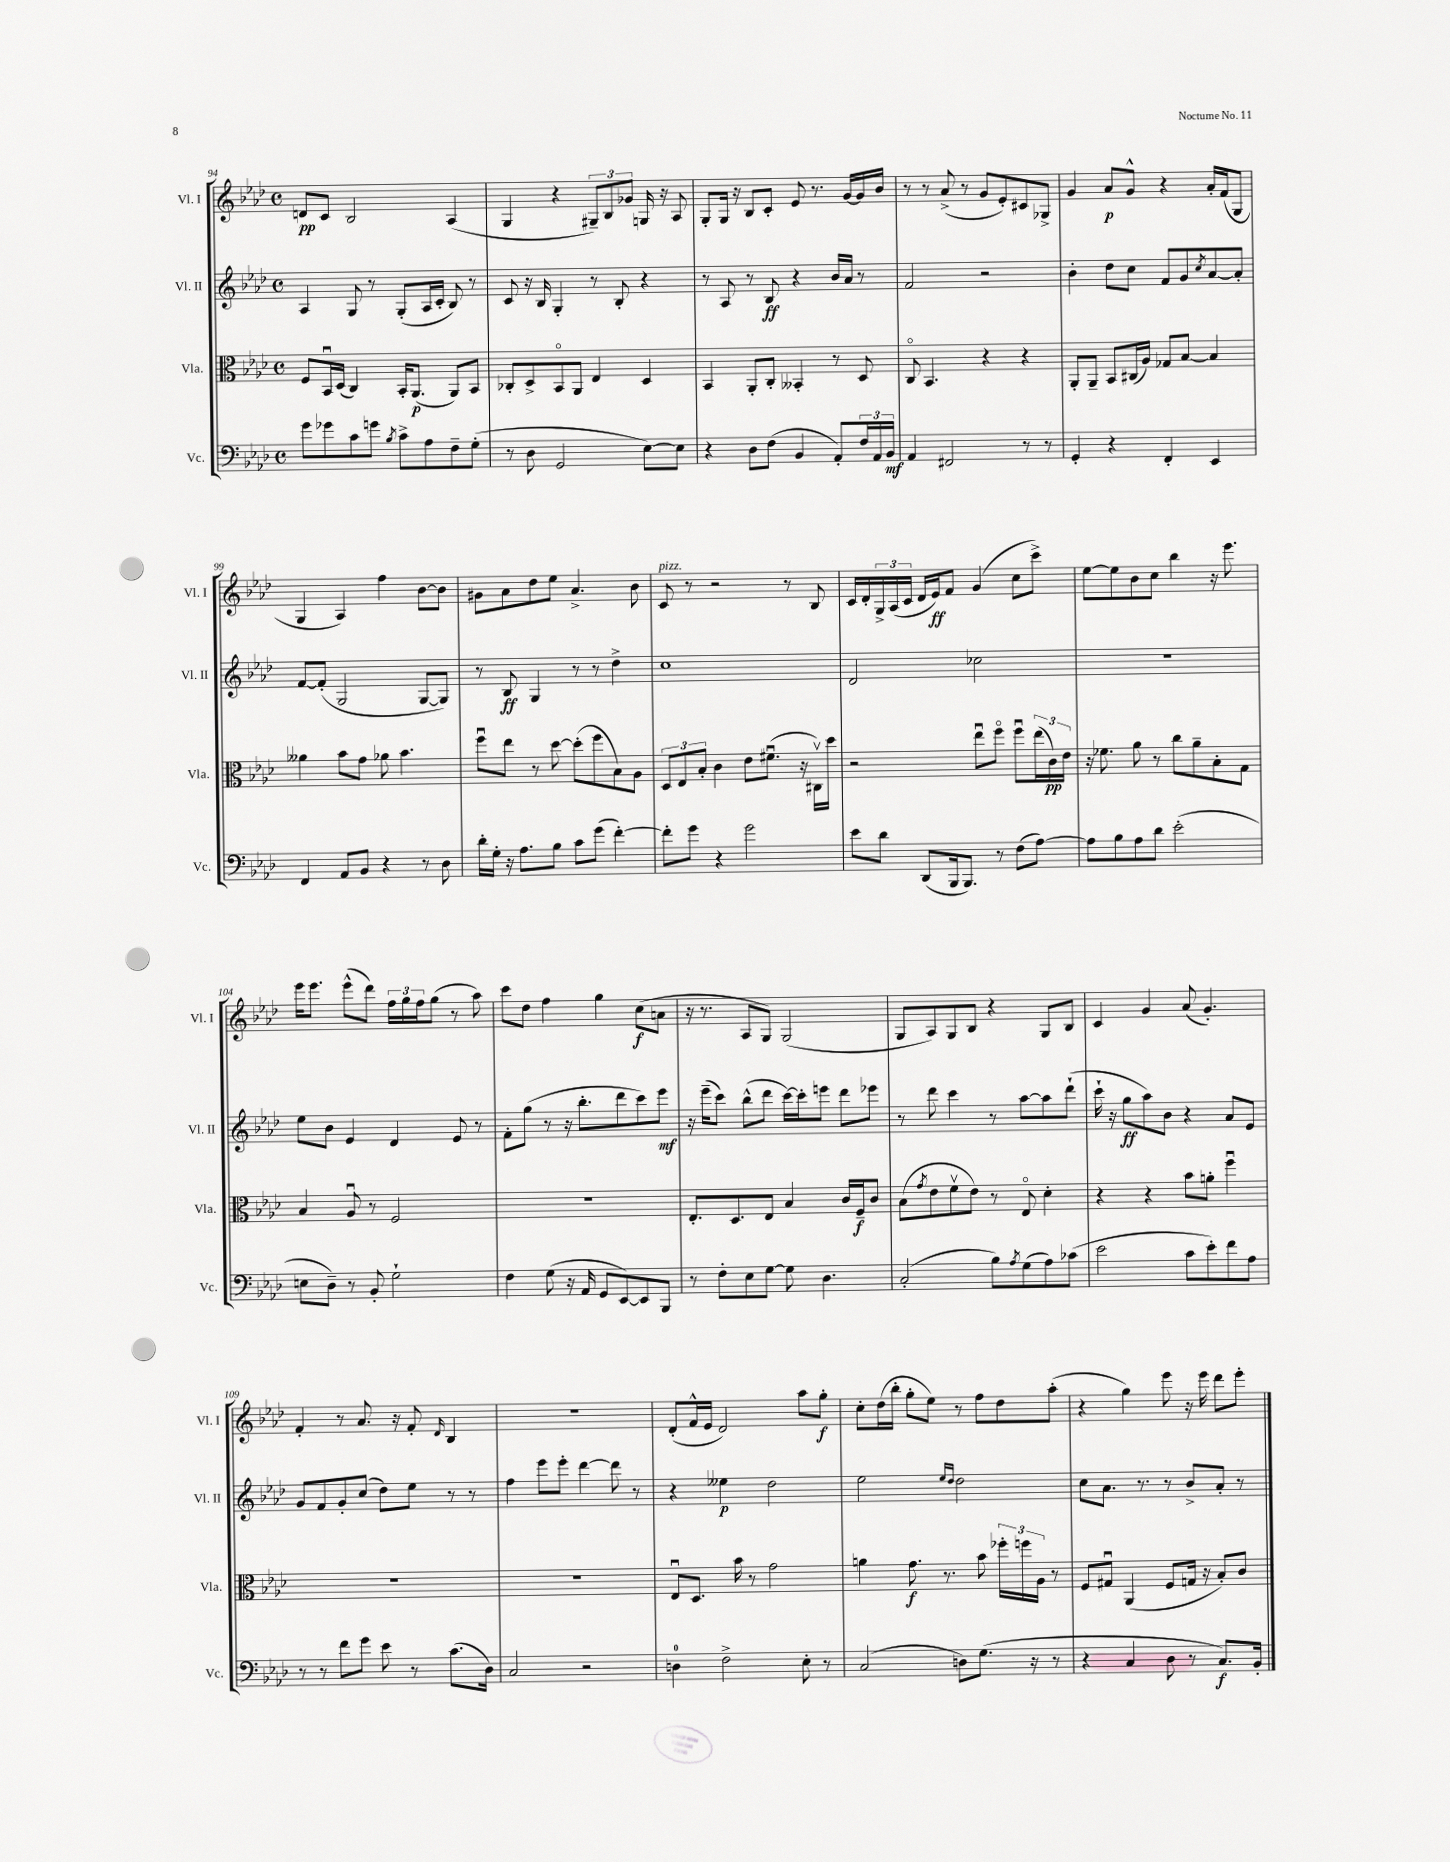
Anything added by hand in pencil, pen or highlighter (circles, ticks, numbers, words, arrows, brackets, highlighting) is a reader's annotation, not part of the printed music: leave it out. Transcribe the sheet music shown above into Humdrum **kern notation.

**kern	**kern	**kern	**kern
*staff4	*staff3	*staff2	*staff1
*clefF4	*clefC3	*clefG2	*clefG2
*k[b-e-a-d-]	*k[b-e-a-d-]	*k[b-e-a-d-]	*k[b-e-a-d-]
*M4/4	*M4/4	*M4/4	*M4/4
*met(c)	*met(c)	*met(c)	*met(c)
8g	8F	4A-	8d
8g-	16BB-u	.	8c
.	(16D-	.	.
8c	4C)	8G	2B-
8g	.	8r	.
8qB-	.	.	.
8c^	16BB-'	(8G'	.
.	(8.AA-	.	.
8A-	.	16A-	.
.	.	16c'	.
8F~	8AA-)	8B-)	(4A-
(8G'	8BB-	8r	.
=	=	=	=
8r	8C-'	8c	4G
8D-	8D-^	16r	.
.	.	16B-	.
2GG	8BB-o	4G'	4r
.	8AA-	.	.
.	4E-	8r	12G#~)
.	.	.	12B-
.	.	8B-'	.
.	.	.	12g-
[8E-)	4D-	4r	16G
.	.	.	16r
8E-]	.	.	8A-
=	=	=	=
4r	4BB-	8r	8G'
.	.	8A-	16G
.	.	.	16r
8D-	8AA-'	8r	8B-
(8F	8C'	8B-	8c'
4BB-	4BB--'	4r	8e-
.	.	.	8.r
8AA-')	8r	16b-	.
.	.	16a-	[16g
24F	8D-	8r	16g]
24AA-	.	.	.
.	.	.	16b-
24BB-	.	.	.
=	=	=	=
4AA-	8Co	2f	8r
.	4.BB-	.	8r
2FF#	.	.	(8a-^
.	.	.	8r
.	4r	2r	8g
.	.	.	8e-')
8r	4r	.	8c#
8r	.	.	8G-^
=	=	=	=
4GG'	8AA-'	4b-'	4g
.	8AA-~	.	.
4r	8BB-	8dd-	8a-
.	(16C#	8cc	8g^^
.	16A-)	.	.
4FF'	8G-	8f	4r
.	[8B-	8g	.
.	.	8qcc	.
4EE-	4B-]	[8a-	16a-'
.	.	.	(16f
.	.	8a-']	8G
=	=	=	=
4FF	4a--	[8f	4G
.	.	(8f']	.
8AA-	8b-	2G	4A-)
8BB-	8g	.	.
4r	8a-	.	4ff
.	4.b-	.	.
8r	.	[8G	[8b-
8D-	.	8G])	8b-]
=	=	=	=
16d-'	8ffu	8r	8g#
16G'	.	.	.
16r	8ee-	8B-	8a-
8.A-	.	.	.
.	8r	4G	8dd-
8B-	[8dd-	.	8ee-
8c	(8dd-']	8r	4.a-^
(8g	8ff	8r	.
[4f')	8B-)	4dd-^	.
.	8A-	.	8b-
=	=	=	=
8f']	12D-	1cc	8c
.	12E-	.	.
8g	.	.	8r
.	12B-'	.	.
4r	4c	.	2r
2g	8e-	.	.
.	(8.f#u	.	.
.	.	.	8r
.	16r	.	.
.	16C#v)	.	8B-
.	16dd-	.	.
=	=	=	=
8e-	2r	2d-	16c
.	.	.	16d-'
8d-	.	.	24G^
.	.	.	(24A-
.	.	.	24c
(8DD-	.	.	16d-
.	.	.	16e-)
16BBB-	.	.	8f
8.BBB-)	.	.	.
.	8ee-u	2cc-	(4g
8r	8ffo	.	.
(8F	8ffu	.	8cc
[8A-)	(24ee-	.	8ccc^)
.	24c)	.	.
.	24e-	.	.
=	=	=	=
8A-]	16r	1r	[8ee-
.	8.f-	.	.
8B-	.	.	8ee-]
8A-	8a-	.	8b-
8d-	8r	.	8cc
(2e-'	8cc	.	4bb-
.	8a-~	.	.
.	8B-'	.	16r
.	.	.	8.eee-
.	8G	.	.
=	=	=	=
8E	4B-	8ee-	16eee-
.	.	.	8.eee-
8D-~)	.	8b-	.
8r	8A-u	4e-	(8eee-^^
8BB-'	8r	.	8ddd-)
2G`	2F	4d-	24ff
.	.	.	24gg
.	.	.	24ff
.	.	.	(8gg
.	.	8e-	8r
.	.	8r	8aa-)
=	=	=	=
4F	1r	8f'	8ccc
.	.	(8gg	8dd-
(8G	.	8r	4ff
16r	.	16r	.
16AA-	.	8.bb-'	.
8GG	.	.	4gg
[8EE-)	.	8ddd-	.
8EE-]	.	8ccc)	(8cc
8BBB-	.	8eee-	8a
=	=	=	=
8r	8.E-'	16r	16r
.	.	(16eee-~	8.r
8F'	.	8ccc)	.
.	8.D-	.	.
8E-	.	(8bb-^^	8A-
[8G	8E-	8ddd-	8G)
8G]	4B-	[16ccc)	(2G
.	.	16ccc']	.
4.D-	.	8eee	.
.	16c	8ddd-	.
.	16F~	.	.
.	8c	8eee-	.
=	=	=	=
(2C'	(8B-	8r	8G
.	8qg	.	.
.	8e-	8ddd-	8A-)
.	8fv	4ccc	8G
.	8e-)	.	8B-
8B-)	8r	8r	4r
8qA-	.	.	.
(8G	8E-o	[8aa-	.
8A-)	4d-'	8aa-]	8G
(8c-	.	(8ddd-`	8B-
=	=	=	=
2e-	4r	16ccc`	4c
.	.	16r	.
.	.	8gg	.
.	4r	8aa-)	4g
.	.	8b-	.
8c	8b-	4r	(8a-
8e-')	8a'	.	4.g')
8f	4ffu	8a-	.
8A-	.	8e-	.
=	=	=	=
8r	1r	8g	4f'
8r	.	8f	.
8f	.	8g'	8r
8g	.	(8cc	8.a-
8e-	.	8dd-)	.
.	.	.	16r
8r	.	8ee-	8f'
.	.	.	16qqd-
(8.c	.	8r	4B-
.	.	8r	.
16D-)	.	.	.
=	=	=	=
2C	1r	4ff	1r
.	.	8eee-	.
.	.	8eee-'	.
2r	.	[4ddd-	.
.	.	8ddd-]	.
.	.	8r	.
=	=	=	=
4D	8E-u	4r	(8d-'
.	8.D-	.	16f^^
.	.	.	16e-
2F^	.	4ee--	2d-)
.	16b-	.	.
.	8r	.	.
.	2g	2dd-	.
8E-'	.	.	8aa-
8r	.	.	8gg'
=	=	=	=
(2C	4a	2ee-	8cc'
.	.	.	(16dd-
.	.	.	16bb-'
.	8.g	.	8gg'
.	.	.	8ee-)
.	8.r	.	.
.	.	16qqee-	.
.	.	16qqdd-	.
8D)	.	2dd-	8r
(8.G	8b-	.	8ff
.	24ff-'	.	8dd-
.	24ff	.	.
16r	.	.	.
.	24A-	.	.
8r	8r	.	(8aa-'
=	=	=	=
4r	8F	8cc	4r
.	8G#u	8.a-	.
4C	(4AA-	.	4gg)
.	.	8.r	.
8D-	8F	8r	8eee-
8r	16G	8b-^	16r
.	16r	.	16eee-
8.C)	8B-')	8a-'	8ddd-
.	8c	8r	8eee-'
16BB-'	.	.	.
==	==	==	==
*-	*-	*-	*-
